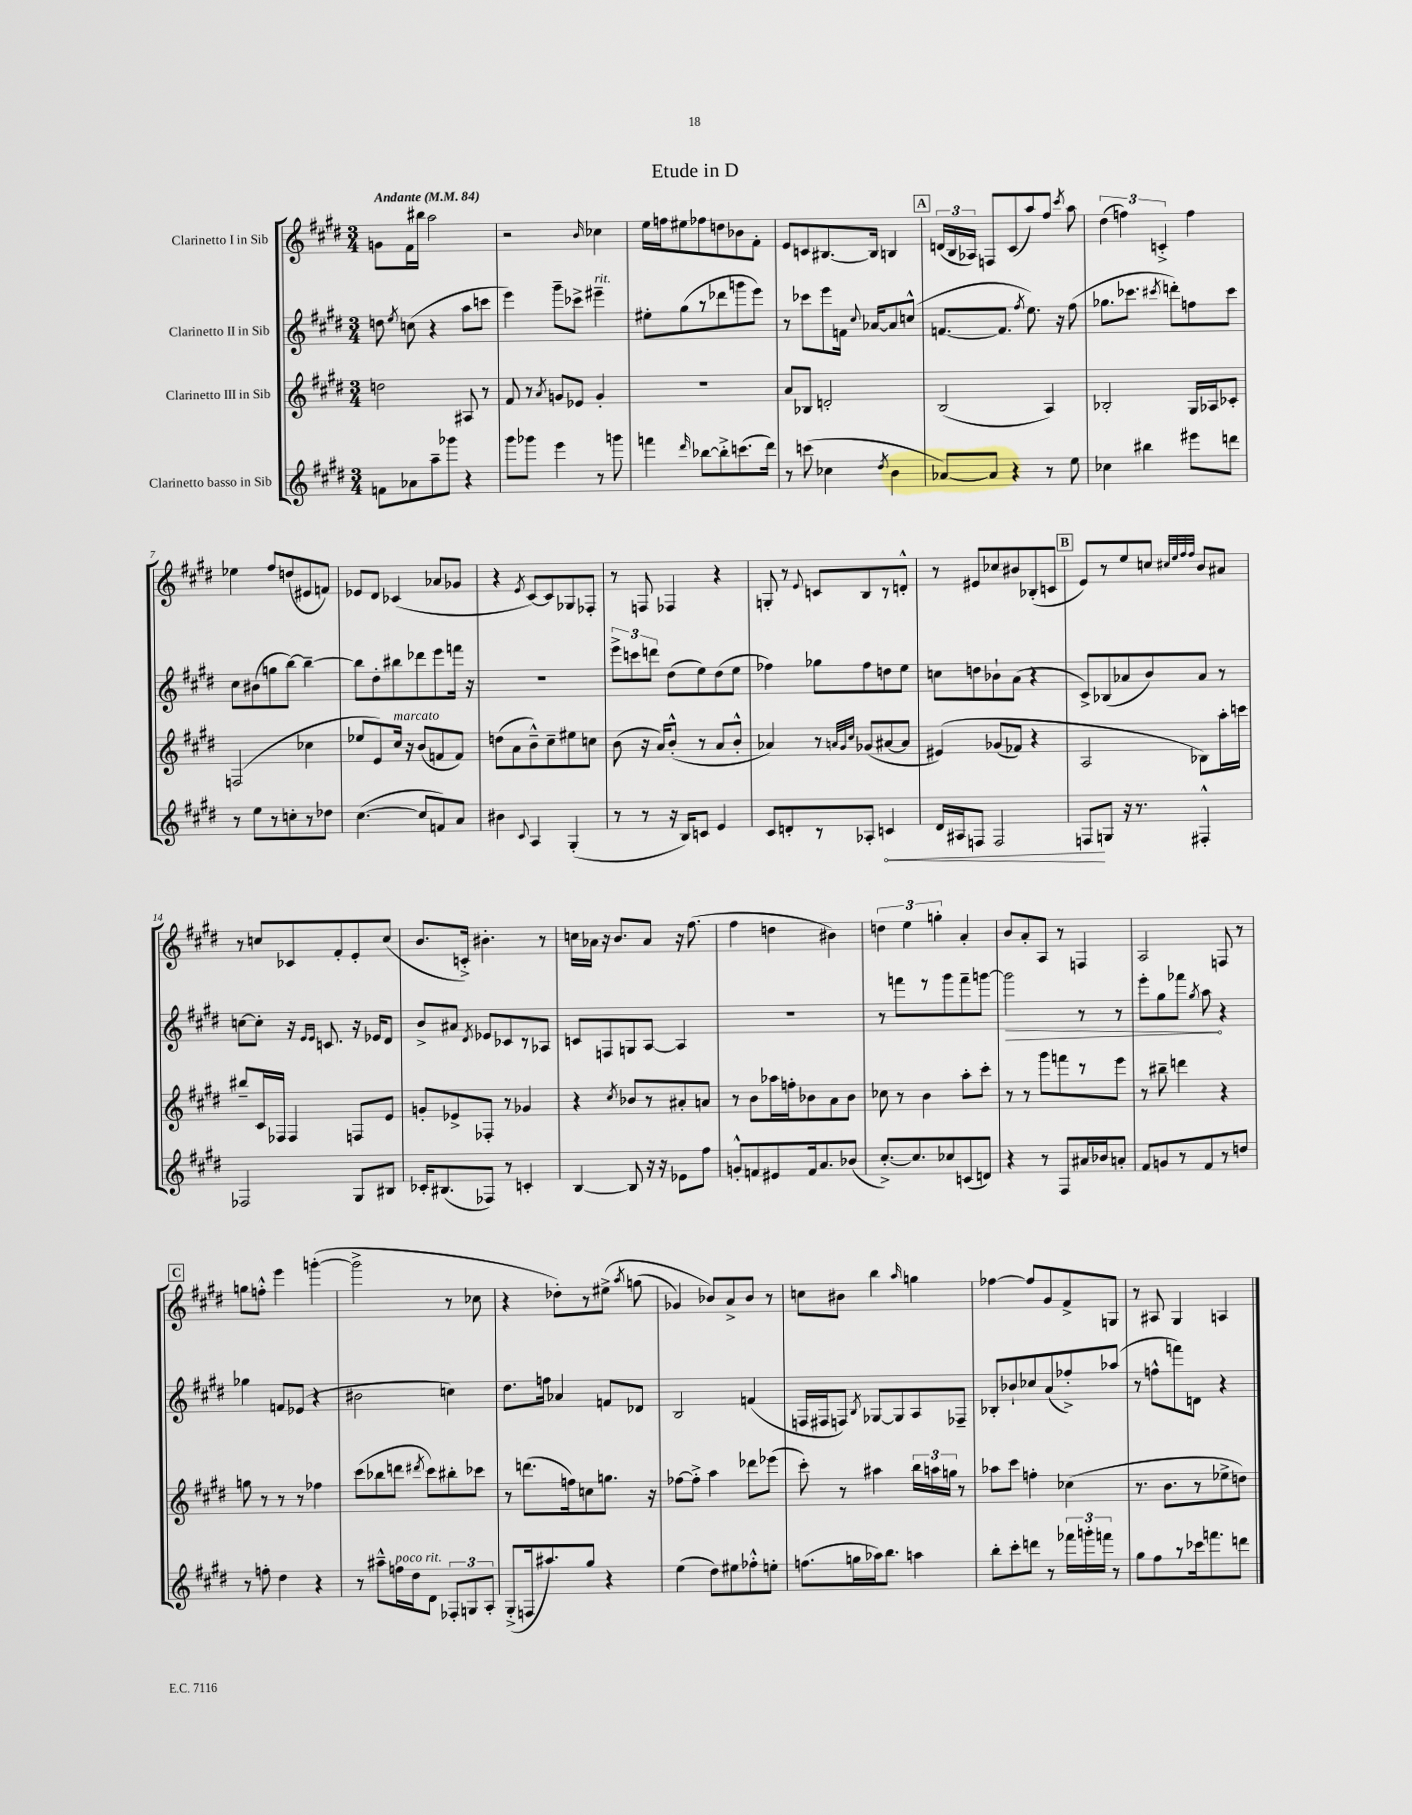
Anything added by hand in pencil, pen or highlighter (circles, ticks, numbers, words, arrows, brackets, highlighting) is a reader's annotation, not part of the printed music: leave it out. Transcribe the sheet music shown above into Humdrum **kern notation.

**kern	**dynam	**kern	**kern	**dynam	**kern
*part4	*part4	*part3	*part2	*part2	*part1
*staff4	*staff4	*staff3	*staff2	*staff2	*staff1
*I"Clarinetto basso in Sib	*	*I"Clarinetto III in Sib	*I"Clarinetto II in Sib	*	*I"Clarinetto I in Sib
*clefG2	*	*clefG2	*clefG2	*	*clefG2
*k[f#c#g#d#]	*	*k[f#c#g#d#]	*k[f#c#g#d#]	*	*k[f#c#g#d#]
*M3/4	*	*M3/4	*M3/4	*	*M3/4
*MM84	*	*MM84	*MM84	*	*MM84
=1	=1	=1	=1	=1	=1
!	!	!	!	!	!LO:TX:a:B:t=Andante
8fn\L	.	2ddn\	8ddn\	.	8gn\L
.	.	.	8qee/	.	.
8a-X\	.	.	(8ccn\	.	16f#\L
.	.	.	.	.	16bb#X\JJ
8aa~\	.	.	4r	.	2aa\
8ggg-X\J	.	.	.	.	.
4r	.	8A#X/	8aa\L	.	.
.	.	8r	8cccn\J	.	.
=2	=2	=2	=2	=2	=2
8ggg#\L	.	8f#/	4eee\)	.	2r
8ggg-X\J	.	8r	.	.	.
.	.	8qa/	.	.	.
4eee\	.	8gn/L	8ggg#~\L	.	.
.	.	8e-X/J	8ccc-X^\J	.	.
.	.	.	.	.	16qqb/
!	!	!	!LO:TX:a:i:t=rit.	!	!
8r	.	4g'/	4eee#X~\	.	4cc-X\
8gggn\	.	.	.	.	.
=3	=3	=3	=3	=3	=3
4fffn\	.	2.r	8ee#X'\L	.	16ee\LL
.	.	.	.	.	16ffn\J
.	.	.	(8gg#\	.	8ee#X\
16qqddd#/	.	.	.	.	.
[8bb-X\L	.	.	8r	.	8ff-X\
8bb-'^\]	.	.	8ddd-X\	.	8ddn\
(8.cccn\	.	.	8gggn\	.	8b-X\
.	.	.	8eee\J)	.	8f#'\J
16ddd#\Jk)	.	.	.	.	.
=4	=4	=4	=4	=4	=4
8r	.	8a/L	8r	.	8e/L
(8cccn\	.	8B-X/J	8ccc-X\L	.	8cn/
4cc-X\	.	2dn'/	8eee\	.	[8.B#X/
.	.	.	16fn\Jk	.	.
.	.	.	8qqcc#/	.	.
.	.	.	[16a-X/KL	.	16B#/Jk]
8qdd#/	.	.	.	.	.
4b\	.	.	8a-/]	.	4Bn/
.	.	.	(8ccn^^/J	.	.
!!LO:REH:place=s1:t=A
=5	=5	=5	=5	=5	=5
[8a-X/L)	.	(2B/	[8.fn/L	.	(24dn/LL
.	.	.	.	.	24B/
.	.	.	.	.	24A-X/JJ)
8a-/J]	.	.	.	.	8Fn/L
.	.	.	8.f/J]	.	.
4r	.	.	.	.	(8c#/
.	.	.	8qff#/	.	.
.	.	.	8.ee\)	.	8aa/)
8r	.	4A/)	.	.	8ff#/J
.	.	.	16r	.	.
.	.	.	.	.	8qccc#/
8ee\	.	.	(8ff#\	.	8aa\
=6	=6	=6	=6	=6	=6
4cc-X\	.	2B-X'/	8.gg-X\L	.	(6dd#\
.	.	.	.	.	6ffn\)
.	.	.	8.ccc-X\J	.	.
4bb#X\	.	.	.	.	.
.	.	.	.	.	6cn'^/
.	.	.	8qccc#X/	.	.
.	.	.	8dddn'\L)	.	.
8eee#X\L	.	16G#/LL	8ffn\	.	4ff\
.	.	16A-X/J	.	.	.
8dddn\J	.	8c-X'/J	8ccc#\J	.	.
!!LO:LB:g=z
=7	=7	=7	=7	=7	=7
8r	.	(2Fn/	8cc#\L	.	4ee-X\
8ee\L	.	.	(8b#X\	.	.
8r	.	.	8ggn\	.	8ff#/L
8ccn'\	.	.	[8bb\J)	.	(8ddn/
8r	.	4cc-X\	4bb~\_	.	8e#X/
8dd-X\J	.	.	.	.	8fn/J)
=8	=8	=8	=8	=8	=8
([4.cc#\	.	8ee-X/L	8bb\L]	.	8e-X/L
.	.	8e/)	8dd#'\	.	8d#/J
!	!	!LO:TX:a:i:t=marcato	!	!	!
.	.	16cc#/Jk	8bb#X\	.	(4c-X/
.	.	16r	.	.	.
8cc#/L]	.	(8b/L	8ddd-X\	.	.
8fn/)	.	8fn/	8eee\	.	8a-X/L
8a/J	.	8f/J)	16fffn\Jk	.	8g-X/J
.	.	.	16r	.	.
=9	=9	=9	=9	=9	=9
4b#X\	.	(8ddn\L	2.r	.	4r
.	.	8a\	.	.	.
8qqc#/	.	.	.	.	8qe/
4A/	.	8b~^^\)	.	.	[8c#/L)
.	.	8cc#~\	.	.	8c#/]
(4G#'/	.	8ee#X\	.	.	8G-X/
.	.	8ccn\J	.	.	8F-X'/J
=10	=10	=10	=10	=10	=10
8r	.	(8b\	12eee^\L	.	8r
.	.	.	12cccn\	.	.
8r	.	16r	.	.	8Fn/
.	.	.	12dddn\J	.	.
.	.	16a/KL)	.	.	.
16r	.	(8b'^^/J	(8dd#\L	.	4F-X/
16B/KL)	.	.	.	.	.
8cn/J	.	8r	8ee\)	.	.
4e/	.	8a/L	(8dd#\	.	4r
.	.	8b'^^/J	8ee\J	.	.
=11	=11	=11	=11	=11	=11
8c#/L	.	4a-X/)	4ff-X\)	.	8Gn'/
8dn'/	.	.	.	.	8r
.	.	.	.	.	8qqe/
8r	.	8r	8gg-X\L	.	8cn/L
.	.	32qqan/LLL	.	.	.
.	.	32qqg#/	.	.	.
.	.	32qqcc#/JJJ	.	.	.
8A-X'/J	.	(8g-X/L	8ff-\	.	8B/
!	!LO:HP:b	!	!	!	!
4cn/	<	[8a#X/	8ddn\	.	8r
.	.	8a#/J]	8ee\J	.	8dn'^^/J
=12	=12	=12	=12	=12	=12
16d#/LL	.	(4e#X/)	8ccn\L	.	8r
16A#X/J	.	.	.	.	.
8Fn/J	.	.	8ddn\	.	8e#X/L
2F/	.	(8g-X/L	8b-X`\	.	8cc-X/
.	.	8f-X/J)	(8a\J	.	8b#X/
.	.	4r	4r	.	(8B-X'/
.	.	.	.	.	8cn/J
!!LO:REH:place=s1:t=B
=13	=13	=13	=13	=13	=13
8Fn/L	.	2A/	8c#^/L)	.	8e/L)
8Gn/J	[	.	(8B-X/	.	8r
16r	.	.	8a-X/	.	8ee/
8.r	.	.	.	.	.
.	.	.	8b/)	.	8ccn/J
.	.	.	.	.	32qqcc#X/LLL
.	.	.	.	.	32qqee/
.	.	.	.	.	32qqff#/
.	.	.	.	.	32qqff#/JJJ
4F#X'^^/	.	8B-X\L)	8a-/J	.	8b/L
.	.	16aa'\L	8r	.	8a#X/J
.	.	16cccn\JJ	.	.	.
!!LO:LB:g=z
=14	=14	=14	=14	=14	=14
2F-X/	.	8bb#X~/L	[8ccn\L	.	8r
.	.	16c#/L	8cc'\J]	.	8ccn/L
.	.	16F-X/JJ	.	.	.
.	.	4F-/	16r	.	8c-X/
.	.	.	16qqe/LL	.	.
.	.	.	16qqe/JJ	.	.
.	.	.	8.cn/	.	.
.	.	.	.	.	8f#'/
8G#/L	.	8Fn/L	16r	.	8e'/
.	.	.	16e-X/KL	.	.
8B#X/J	.	8e/J	8d#/J	.	(8cc/J
=15	=15	=15	=15	=15	=15
16c-X'/KL	.	8gn'/L	8b^/L	.	8.b/L
(8.B#X/	.	.	.	.	.
.	.	8e-X^/	8a#X/J	.	.
.	.	.	.	.	16cn'^/Jk)
.	.	.	8qd#/	.	.
8F-X/J)	.	8F-X'/J	8e-X/L	.	4.b#X'\
8r	.	8r	8c-X/	.	.
4cn'/	.	4g-X/	8r	.	.
.	.	.	8A-X/J	.	8r
=16	=16	=16	=16	=16	=16
[4B/	.	4r	8cn/L	.	16ccn\LL
.	.	.	.	.	16a-X\JJ
.	.	.	8Fn/	.	16r
.	.	.	.	.	8.b/L
.	.	8qcc#/	.	.	.
8B/]	.	8b-X/L	8Gn/	.	.
16r	.	8r	[8A/J	.	8a-/J
16r	.	.	.	.	.
8e-X\L	.	8a#X'/	4A/]	.	16r
.	.	.	.	.	(8.ff#\
8ff#\J	.	8an/J	.	.	.
=17	=17	=17	=17	=17	=17
8gn'^^/L	.	8r	2.r	.	4ff#\
8fn/	.	8b\L	.	.	.
8e#X/	.	16aa-X\L	.	.	4ddn\
.	.	16ffn'\J	.	.	.
16f/k	.	8b-X\	.	.	.
8.a/	.	.	.	.	.
.	.	8a\	.	.	4b#X\)
(8b-X/J	.	8b-\J	.	.	.
=18	=18	=18	=18	=18	=18
[8.cc#'^/L)	.	8cc-X\	8r	.	6ddn\
.	.	8r	8fffn\L	.	.
.	.	.	.	.	6ee\
8.cc#/]	.	.	.	.	.
.	.	4b\	8r	.	.
.	.	.	.	.	6ggn'\
8cc-X/	.	.	8ggg#\	.	.
(8cn/	.	8aa'\L	8fff~\	.	4a'/
8dn/J)	.	8ccc#'\J	[8gggn\J	.	.
=19	=19	=19	=19	=19	=19
!	!	!	!	!LO:HP:b	!
4r	.	8r	2ggg\]	>	8b/L
.	.	8r	.	.	8a'/
8r	.	8ggg#\L	.	.	8A/J
8F#/L	.	8fffn\	.	.	8r
16a#X/L	.	8r	8r	.	4Fn/
16b-X/J	.	.	.	.	.
8an'/J	.	8eee\J	8r	.	.
=20	=20	=20	=20	=20	=20
8f#/L	.	8r	8eee'\L	.	2A/
8gn/	.	8bb#X~\	8gg#\	.	.
8r	.	4dddn\	8fff-X\J	.	.
.	.	.	8qgg#/	.	.
8f#/	.	.	8aa\	.	.
8r	.	4r	4r	]	8Fn/
8ddn/J	.	.	.	.	8r
!!LO:LB:g=z
!!LO:REH:place=s1:t=C
=21	=21	=21	=21	=21	=21
8r	.	8ggn\	4gg-X\	.	8ggn\L
8ffn'\	.	8r	.	.	8ffn'^^\J
4dd#\	.	8r	8fn/L	.	4eee\
.	.	8r	(8e-X/J	.	.
4r	.	4ff-X\	4r	.	([4gggn'\
=22	=22	=22	=22	=22	=22
8r	.	(8ccc#\L	2b#X\	.	2ggg^\]
8aa#X~^^\L	.	8bb-X\	.	.	.
!LO:TX:a:i:t=poco rit.	!	!	!	!	!
16ffn\L	.	8dddn\J	.	.	.
16dd#\J	.	.	.	.	.
.	.	8qddd#X/	.	.	.
8d#\J	.	8ccc#\L)	.	.	.
12F-X'/L	.	8bb#X'\	4ccn\)	.	8r
12Gn/	.	.	.	.	.
.	.	8ccc-X\J	.	.	8cc-X\
12A'/J	.	.	.	.	.
=23	=23	=23	=23	=23	=23
(8G#'^/L	.	8r	8.dd#\L	.	4r
16Fn/k	.	(8.dddn\L	.	.	.
8.aa#X/)	.	.	16ffn\Jk	.	.
.	.	.	4a-X/	.	8dd-X'\L)
.	.	16ffn\k)	.	.	.
8gg#/J	.	8ccn\	.	.	8r
4r	.	8.ggn\J	8fn/L	.	(8ee#X^\J
.	.	.	.	.	8qaa/
.	.	.	8d-X/J	.	(8ggn\
.	.	16r	.	.	.
=24	=24	=24	=24	=24	=24
(4ee\	.	[8ff-X\L	2B/	.	4g-X/)
.	.	8ff-'^\J]	.	.	.
8dd#\L)	.	4aa\	.	.	8b-X/L)
8ee#X\	.	.	.	.	8a^/
8ff-X'^^\	.	8ddd-X\L	(4fn/	.	8b-/J
8een'\J	.	(8eee-X\J	.	.	8r
=25	=25	=25	=25	=25	=25
(8.ffn\L	.	8ccc#'\)	16Fn/LL	.	8ccn\L
.	.	.	16F#X/J	.	.
.	.	8r	8Fn/J)	.	8b#X\J
16ggn\L	.	.	.	.	.
.	.	.	8qB/	.	.
16aa-X\J)	.	4aa#X\	[8G-X/L	.	4bb\
8.bb\J	.	.	.	.	.
.	.	.	8G-/]	.	.
.	.	.	.	.	16qqaa/
4aan\	.	24bb\LL	8A/	.	4ggn\
.	.	24aan\	.	.	.
.	.	24ggn\JJ	.	.	.
.	.	8r	8F-X~/J	.	.
=26	=26	=26	=26	=26	=26
8bb'\L	.	8aa-X\L	8B-X'/L	.	[4ff-X\
8ccc#'\	.	8ccc#\J	8b-X`/	.	.
8dddn\J	.	4ffn'\	8cc-X/	.	8ff-/L]
8r	.	.	(8a/	.	8g#/
24fff-X\LL	.	(4cc-X\	8ff-X'^/)	.	8f#^/
24gggn'\	.	.	.	.	.
24fffn\JJ	.	.	.	.	.
8r	.	.	(8aa-X/J	.	8Gn/J
=27	=27	=27	=27	=27	=27
8gg#\L	.	8.r	8r	.	8r
8ff#\	.	.	8ffn^^\L	.	8A#X/
.	.	8.b\L	.	.	.
8r	.	.	8fffn\)	.	4G#/
16ccc-X\k	.	8r	8dn\J	.	.
8.fffn\	.	.	.	.	.
.	.	8ee-X^\	4r	.	4An/
8dddn\J	.	8ddn\J)	.	.	.
==	==	==	==	==	==
*-	*-	*-	*-	*-	*-
